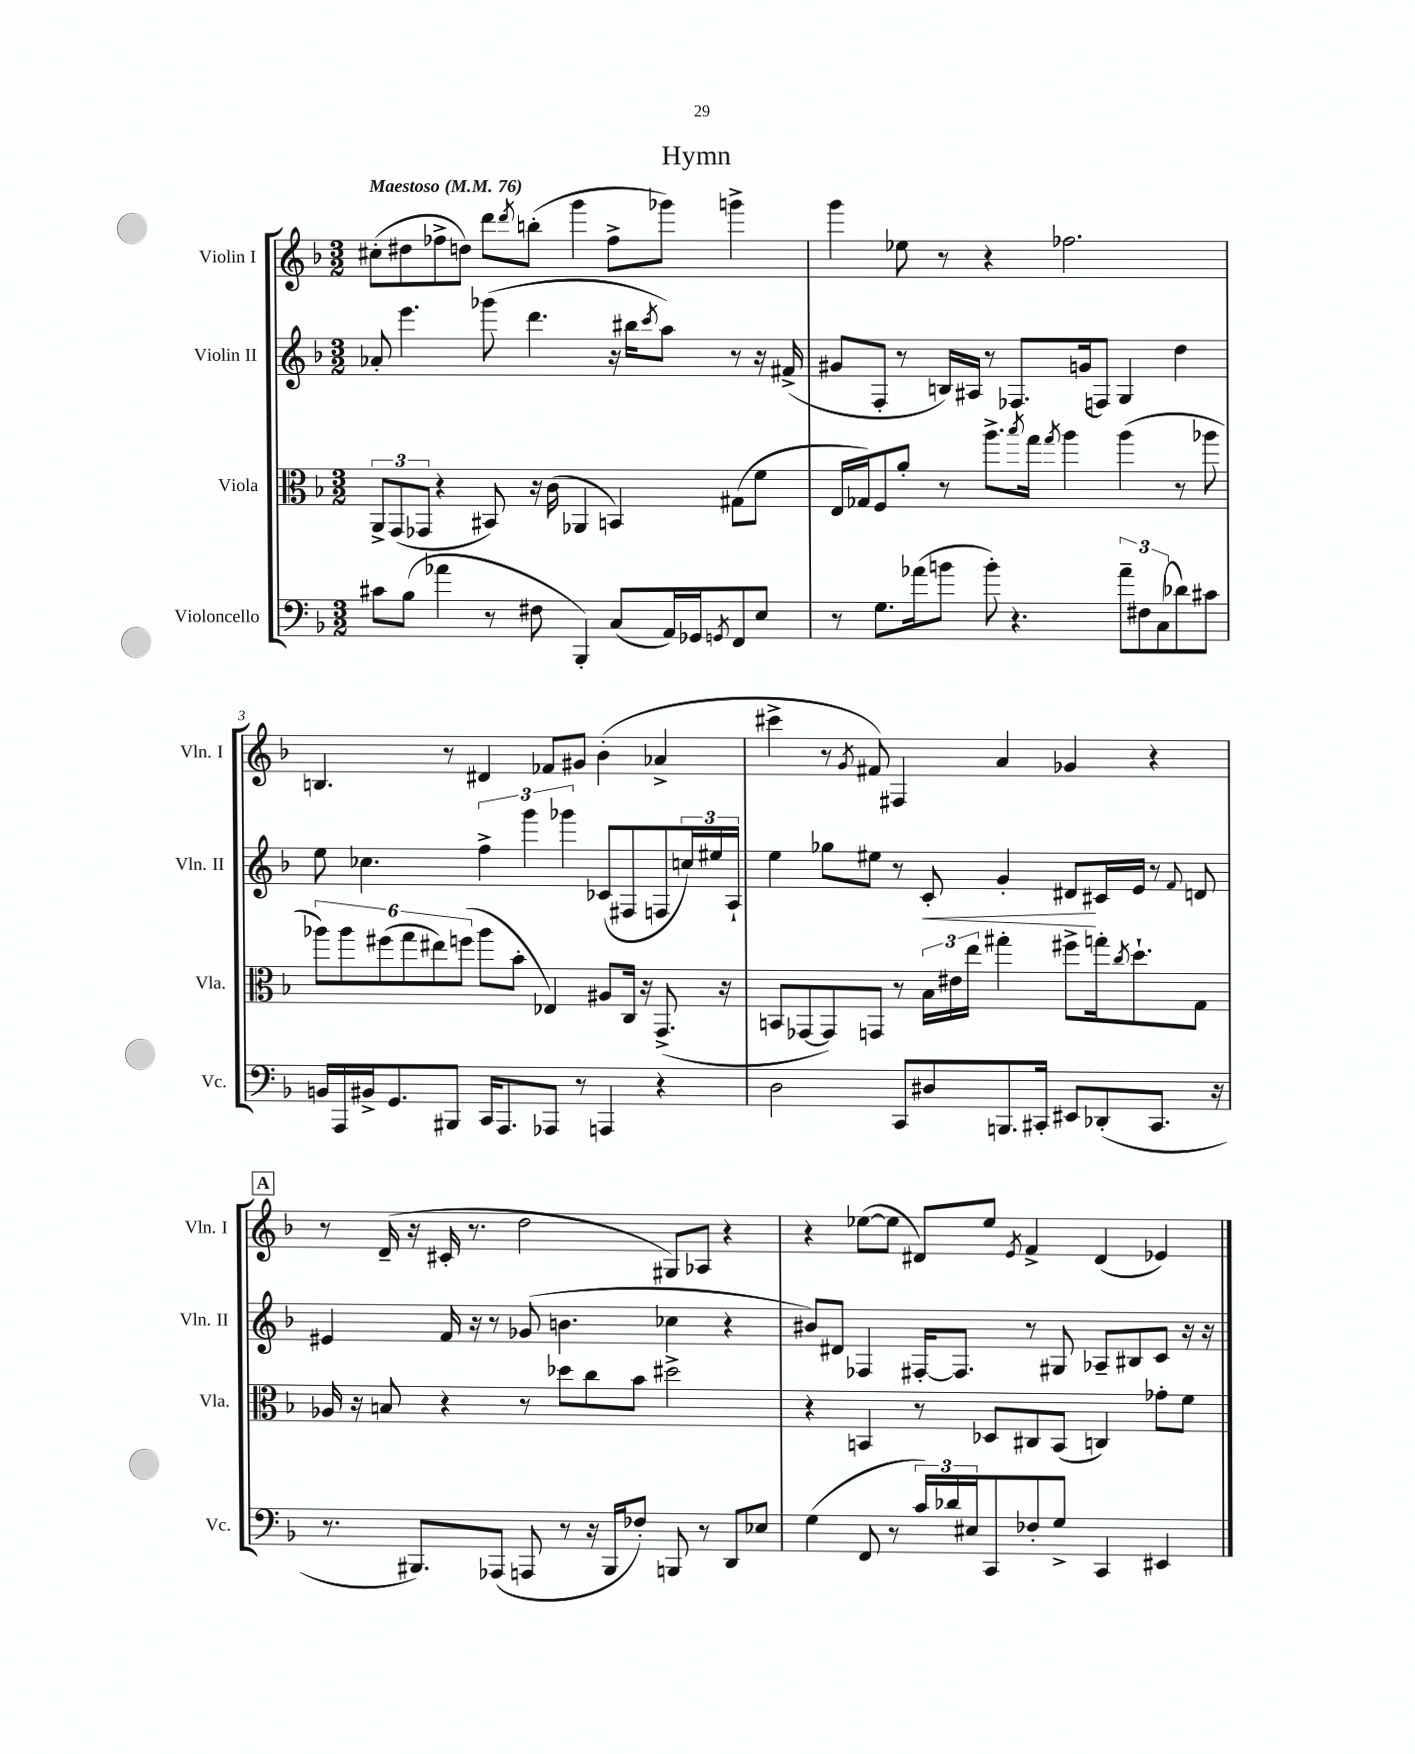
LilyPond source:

\header { title = "Hymn" }
<<
\new StaffGroup <<
\new Staff = "s0" \with { instrumentName = "Violin I" shortInstrumentName = "Vln. I" } {
    \clef treble \key f \major \numericTimeSignature \time 3/2 \tempo "Maestoso" 4 = 76
    cis''8-.( dis''8 fes''8-> d''8) d'''8 \acciaccatura { d'''8 } b''8-.( g'''4 fes''8-> ges'''8) g'''4-> |
    g'''4 ees''8 r8 r4 fes''2. |
    b4. r8 dis'4 fes'8 gis'8 bes'4-.( aes'4-> |
    cis'''4-> r8 \acciaccatura { g'8 } fis'8) fis4 a'4 ges'4 r4 |
    \mark \markup { \box "A" } r8 d'16--( r16 cis'16-. r8. d''2 gis8) aes8 r4 |
    r4 ees''8~( ees''8 dis'8) ees''8 \acciaccatura { e'8 } f'4-> dis'4( ees'4) \bar "|." |
}
\new Staff = "s1" \with { instrumentName = "Violin II" shortInstrumentName = "Vln. II" } {
    \clef treble \key f \major \numericTimeSignature \time 3/2
    aes'8-. e'''4. ges'''8( d'''4. r16 bis''16 \acciaccatura { c'''8 } a''8) r8 r16 fis'16->( |
    gis'8 f8-. r8 b16) ais16 r8 fes8. g'16( f8) g4 d''4 |
    e''8 ces''4. \tuplet 3/2 { f''4-> g'''4 ges'''4 } ces'8( fis8 f8 \tuplet 3/2 { c''16) eis''16 a16-! } |
    e''4 ges''8 eis''8 r8 c'8-.\< g'4-. dis'8\! cis'16 e'16 r8 \appoggiatura { f'8 } d'8 |
    \mark \markup { \box "A" } eis'4 f'16 r16 r8 ges'8( b'4. ces''4 r4 |
    bis'8) dis'8 fes4 fis16~-. fis8. r8 gis8 aes8-- bis8 c'8 r16 r16 \bar "|." |
}
\new Staff = "s2" \with { instrumentName = "Viola" shortInstrumentName = "Vla." } {
    \clef alto \key f \major \numericTimeSignature \time 3/2
    \tuplet 3/2 { a,8-> g,8( ges,8 } r4 bis,8) r16 c'16( aes,4 b,4) gis8( f'8 |
    e16 ges16) f8 a'8-. r8 a''8.-> \acciaccatura { bes''8 } g''16 \acciaccatura { g''8 } a''4 a''4( r8 aes''8 |
    \tuplet 6/4 { aes''8) aes''8 fis''8( g''8 eis''8) f''8( } aes''8 bes'8-. ees4) ais8 c16 r16 g,8.->( r16 |
    b,8 ges,8~ ges,8) g,8 r8 \tuplet 3/2 { bes16 eis'16 e''16 } gis''4-. fis''8-> g''16-. \acciaccatura { c''8 } d''8.-! g8 |
    \mark \markup { \box "A" } aes16 r16 b8 r4 r8 des''8 c''8 bes'8 dis''2-> |
    r4 b,4 r8 des8 cis8 b,8( c4) ges'8-. f'8 \bar "|." |
}
\new Staff = "s3" \with { instrumentName = "Violoncello" shortInstrumentName = "Vc." } {
    \clef bass \key f \major \numericTimeSignature \time 3/2
    cis'8 bes8( aes'4 r8 fis8 bes,,4-.) c8( a,16) ges,16 \acciaccatura { g,8 } f,8 e8 |
    r8 g8. aes'16( b'8 b'8-.) r4. \tuplet 3/2 { aes'8-- fis8 c8( } des'8) cis'8 |
    b,16 a,,16 bis,16-> g,8. bis,,8 c,16 a,,8. aes,,8 r8 a,,4 r4 |
    d2 c,8 dis8 b,,8. cis,16-. eis,8 des,8-.( cis,8. r16 |
    \mark \markup { \box "A" } r8. bis,,8.) aes,,8( a,,8 r8 r16 bis,,16 fes8-.) b,,8 r8 d,8 ees8 |
    g4( f,8 r8 \tuplet 3/2 { c'16) des'16 eis16 } c,8 fes8-. g8-> c,4 eis,4 \bar "|." |
}
>>
>>
